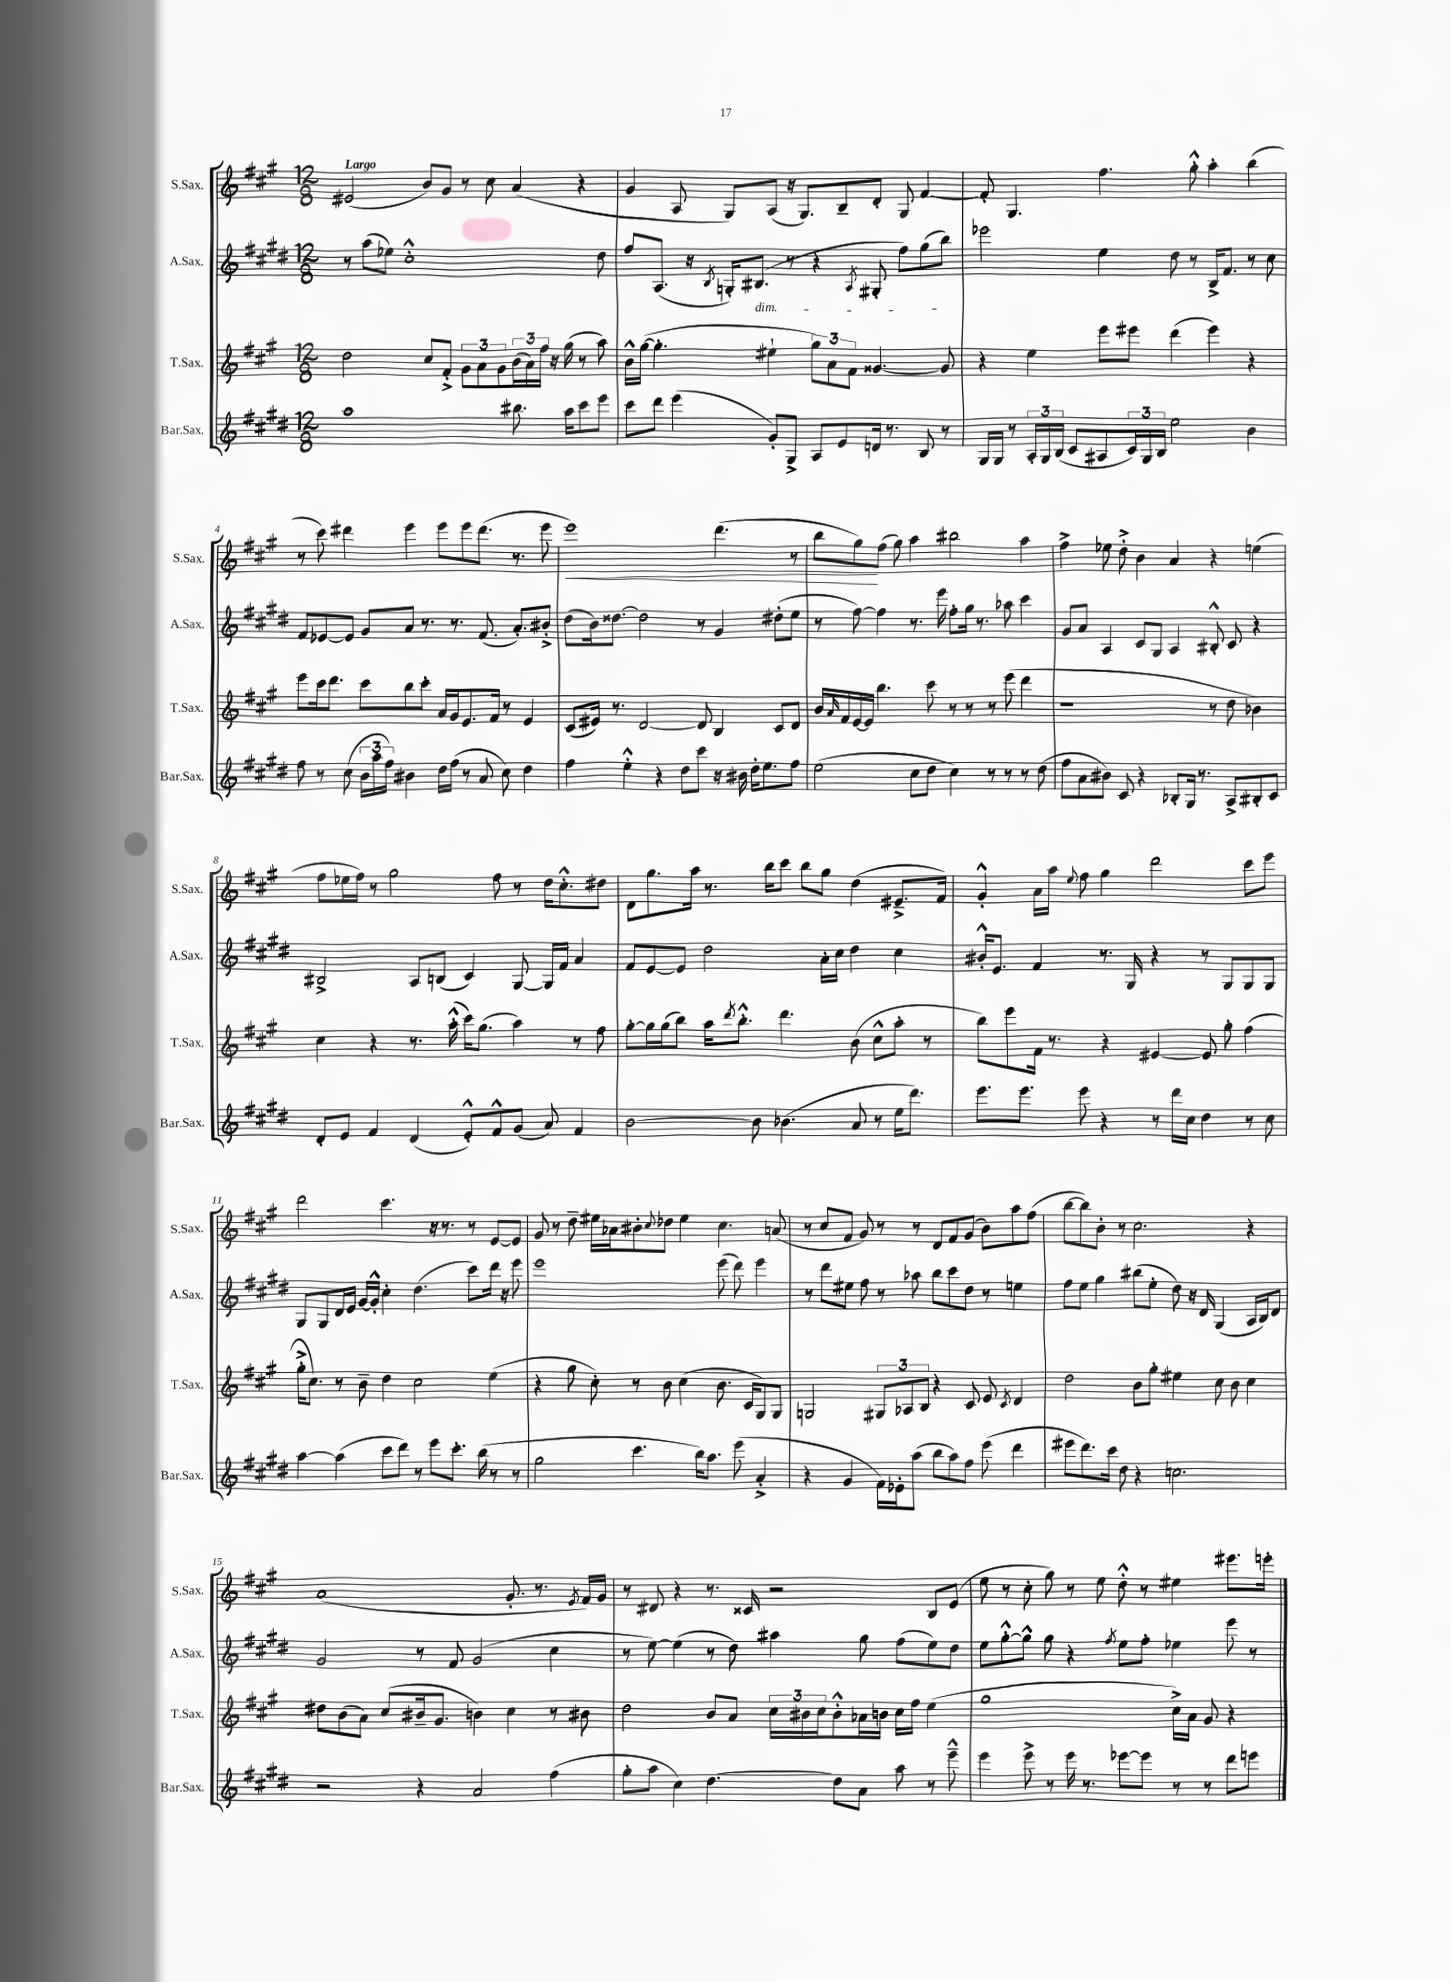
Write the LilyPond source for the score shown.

<<
\new StaffGroup <<
\new Staff = "s0" \with { instrumentName = "S.Sax." shortInstrumentName = "S.Sax." } {
    \clef treble \key a \major \numericTimeSignature \time 12/8 \tempo "Largo"
    eis'2( b'8) gis'8 r8 cis''8 a'4( r4 |
    gis'4 a8 gis8) a8( r16 gis8.) b8-- d'8-. gis8 fis'4~ |
    fis'8-. gis4. fis''4. gis''8-.-^ a''4-. b''4( |
    r8 cis'''8) dis'''4 e'''4 e'''8 e'''8 dis'''8.( r8. e'''8 |
    e'''1\<) d'''4.( r8 |
    b''8 gis''8\!) fis''8( gis''8) a''4 bis''2 a''4 |
    fis''4-> ees''8 d''8-.-> b'4 a'4 r4 e''4( |
    fis''8 ees''16 fis''16) r8 gis''2 fis''8 r8 d''16 cis''8.-.-^ dis''8 |
    d'8 gis''8. a''16 r8. b''16 cis'''8 b''8 gis''8 d''4( eis'8.---> fis'16) |
    gis'4-.-^ a'16 a''16 \appoggiatura { e''8 } fis''8 gis''4 d'''2 cis'''8 e'''8 |
    d'''2 cis'''4. r16 r8. r8 e'8~ e'8 |
    gis'8 r8 d''8-- eis''16 aes'16 bis'8-. \appoggiatura { cis''8 } des''8 eis''4 cis''4. a'8( |
    r8 cis''8 fis'8 gis'8) r8 r8 d'8 fis'8 gis'8( b'8) a''8 fis''8( |
    b''8~ b''8) b'8-. r8 cis''2. r4 |
    a'1( gis'8.-. r8. \acciaccatura { e'8 } fis'16) gis'16 |
    r8 dis'8 r4 r8. cisis'16 r2 b8 e'8( |
    e''8 r8 cis''8-. gis''8) r8 e''8 d''8-.-^ r8 eis''4 eis'''8. e'''16-. \bar "|." |
}
\new Staff = "s1" \with { instrumentName = "A.Sax." shortInstrumentName = "A.Sax." } {
    \clef treble \key e \major \numericTimeSignature \time 12/8
    r8 a''8( ees''8) cis''1-.-^ dis''8 |
    fis''8 a8.( r16 \acciaccatura { b8 } g16-.) bis8.\dim( r8 r4 \acciaccatura { a8 } gis8-. fis''8) gis''8( b''8\!) |
    ees'''2 e''4 dis''8 r8 b16-> fis'8. r8 cis''8 |
    fis'8 ees'8~ ees'8 gis'8 a'8 r8. r8. fis'8.( a'8.-.) bis'8-.-> |
    dis''8( b'16) disis''8.~ disis''2 r8 gis'4 dis''8-.( e''8 |
    r8 fis''8~) fis''4 r8. e'''16 fis''8-. gis''16 r8. aes''8 cis'''4 |
    gis'8 a'8 a4 cis'8 gis8 a4 bis8-.-^ cis'8 r4 |
    bis2-> a8 b8( cis'4) gis8~ gis16 fis'16 a'4 |
    fis'8 e'8~ e'8 dis''2 a'16-. cis''16 dis''4 cis''4 |
    bis'16-.-^ e'8. fis'4 r8. gis16 r4 r8 gis8 gis8 gis8 |
    gis8 gis8 dis'16 e'16 gis'16~ gis'16-.-^ cis''4-. dis''4.( cis'''8) dis'''16 r16 e'''8 |
    e'''1 e'''8( dis'''8) e'''4 |
    r8 dis'''8 eis''8 fis''8 r8 aes''8 b''8 cis'''8 dis''8 r8 e''4 |
    fis''8 e''8 gis''4 bis''8( e''8-. dis''8) r16 dis'16 gis4( a16 b16) dis'8 |
    gis'2 r8 fis'8 gis'2( cis''4 |
    r8 e''8~) e''4( r8 dis''8) ais''4 gis''8 fis''8( e''8) dis''8 |
    e''8 gis''8~-.-^ gis''8-^ gis''8 r4 \acciaccatura { fis''8 } e''8 fis''8-. ees''4 e'''8 r8 \bar "|." |
}
\new Staff = "s2" \with { instrumentName = "T.Sax." shortInstrumentName = "T.Sax." } {
    \clef treble \key a \major \numericTimeSignature \time 12/8
    d''2 cis''8 fis'8-.-> \tuplet 3/2 { gis'8 a'8 gis'8 } \tuplet 3/2 { b'16( a'16) fis''16 } r16 gis''16( r8 a''8) |
    b'16-^ gis''16~( gis''4.-. eis''4-! \tuplet 3/2 { gis''8) a'8 fis'8 } gisis'4.~ gisis'8 |
    r4 e''4 e'''8 eis'''8 d'''4( eis'''4) r4 |
    e'''8 cis'''16 d'''8. cis'''8 b''8 cis'''8-. a'16 gis'16 e'8. fis'16 r8 e'4 |
    cis'8( eis'16) r8. d'2~ d'8 b4 cis'8 d'8 |
    b'16 \grace { a'16 } fis'16 e'16~ e'16 b''4. cis'''8 r8 r8 r8 e'''8( d'''4 |
    r1 r8 d''8 bes'4) |
    cis''4 r4 r8. a''16-.-^( cis'''16) gis''8.( a''4) r8 fis''8 |
    gis''8~-. gis''16 gis''16( b''8) a''16 \acciaccatura { d'''8 } b''8.-.-^ d'''4. b'8( cis''8-^ a''8-. r8 |
    b''8) e'''8 fis'16 r8. r4 eis'4~ eis'8 gis''8-. fis''4( |
    gis''16-.-> cis''8.) r8 b'8-- d''4 cis''2 e''4( |
    r4 gis''8 cis''8-.) r8 b'8 cis''4( b'8. cis'16 gis8) gis8 |
    g2 \tuplet 3/2 { gis8 aes8 b8 } r4 cis'8 e'8 \acciaccatura { cis'8 } d'4 |
    d''2 b'8 gis''8-. eis''4 cis''8 b'8 cis''4 |
    dis''8 b'8( a'8) cis''8( bis'16-- gis'8. b'4) cis''4 r8 bis'8 |
    d''2 b'8 a'8 \tuplet 3/2 { cis''16 bis'16 cis''16 } bis'8-.-^ aes'16 b'16 cis''16 fis''16 e''4( |
    gis''1 cis''16->) a'16 gis'8 r4 \bar "|." |
}
\new Staff = "s3" \with { instrumentName = "Bar.Sax." shortInstrumentName = "Bar.Sax." } {
    \clef treble \key e \major \numericTimeSignature \time 12/8
    a''1 bis''8. a''16 cis'''8 e'''8 |
    cis'''8 dis'''8 e'''4( gis'8-.) gis8-> a8 e'8 d'16 r8. b8 r8 |
    gis16 gis16 r8 \tuplet 3/2 { a16-. gis16 b16( } cis'8 ais8 \tuplet 3/2 { cis'16) gis16 b16 } e''2 b'4 |
    fis''8 r8 cis''8( \tuplet 3/2 { b'16 a''16 fis''16) } bis'4 dis''16 fis''16( r8 a'8 cis''8) dis''4 |
    fis''4 e''4-.-^ r4 dis''8 cis'''8 r16 bis'16 dis''16-. e''8. fis''8 |
    e''2( cis''8 dis''8 cis''4) r8 r8 r8 dis''8( |
    fis''8 a'8 bis'8) cis'8 r4 bes8-. gis16 r8. a8-> bis8-. cis'8 |
    dis'8-. e'8 fis'4 dis'4( e'8-.-^) fis'8-^ gis'8( a'8) fis'4 |
    b'2~ b'8 bes'4.( a'8 r8 e''16 dis'''8.) |
    e'''8. e'''8. e'''8 r4 r8 dis'''16 cis''16 dis''4 r8 cis''8 |
    a''4~ a''4( cis'''8 dis'''8) r8 e'''8 cis'''8.-. b''16( r8 r8 |
    gis''2 cis'''4. b''16) a''8. e'''8( a'4-.-> |
    r4 gis'4 fis'16) ees'16-. a''8( b''8 a''8) fis''8 e'''8( dis'''4 |
    eis'''8 dis'''8.) cis'''16 dis''8 r4 c''2. |
    r2 r4 a'2 fis''4( |
    gis''8-. a''8 cis''4) dis''4.~ dis''8 a'8 a''8 r8 e'''8---^ |
    e'''4 e'''8-> r8 e'''16 r8. ees'''8~ ees'''8 r8 r8 dis'''8 e'''8 \bar "|." |
}
>>
>>
